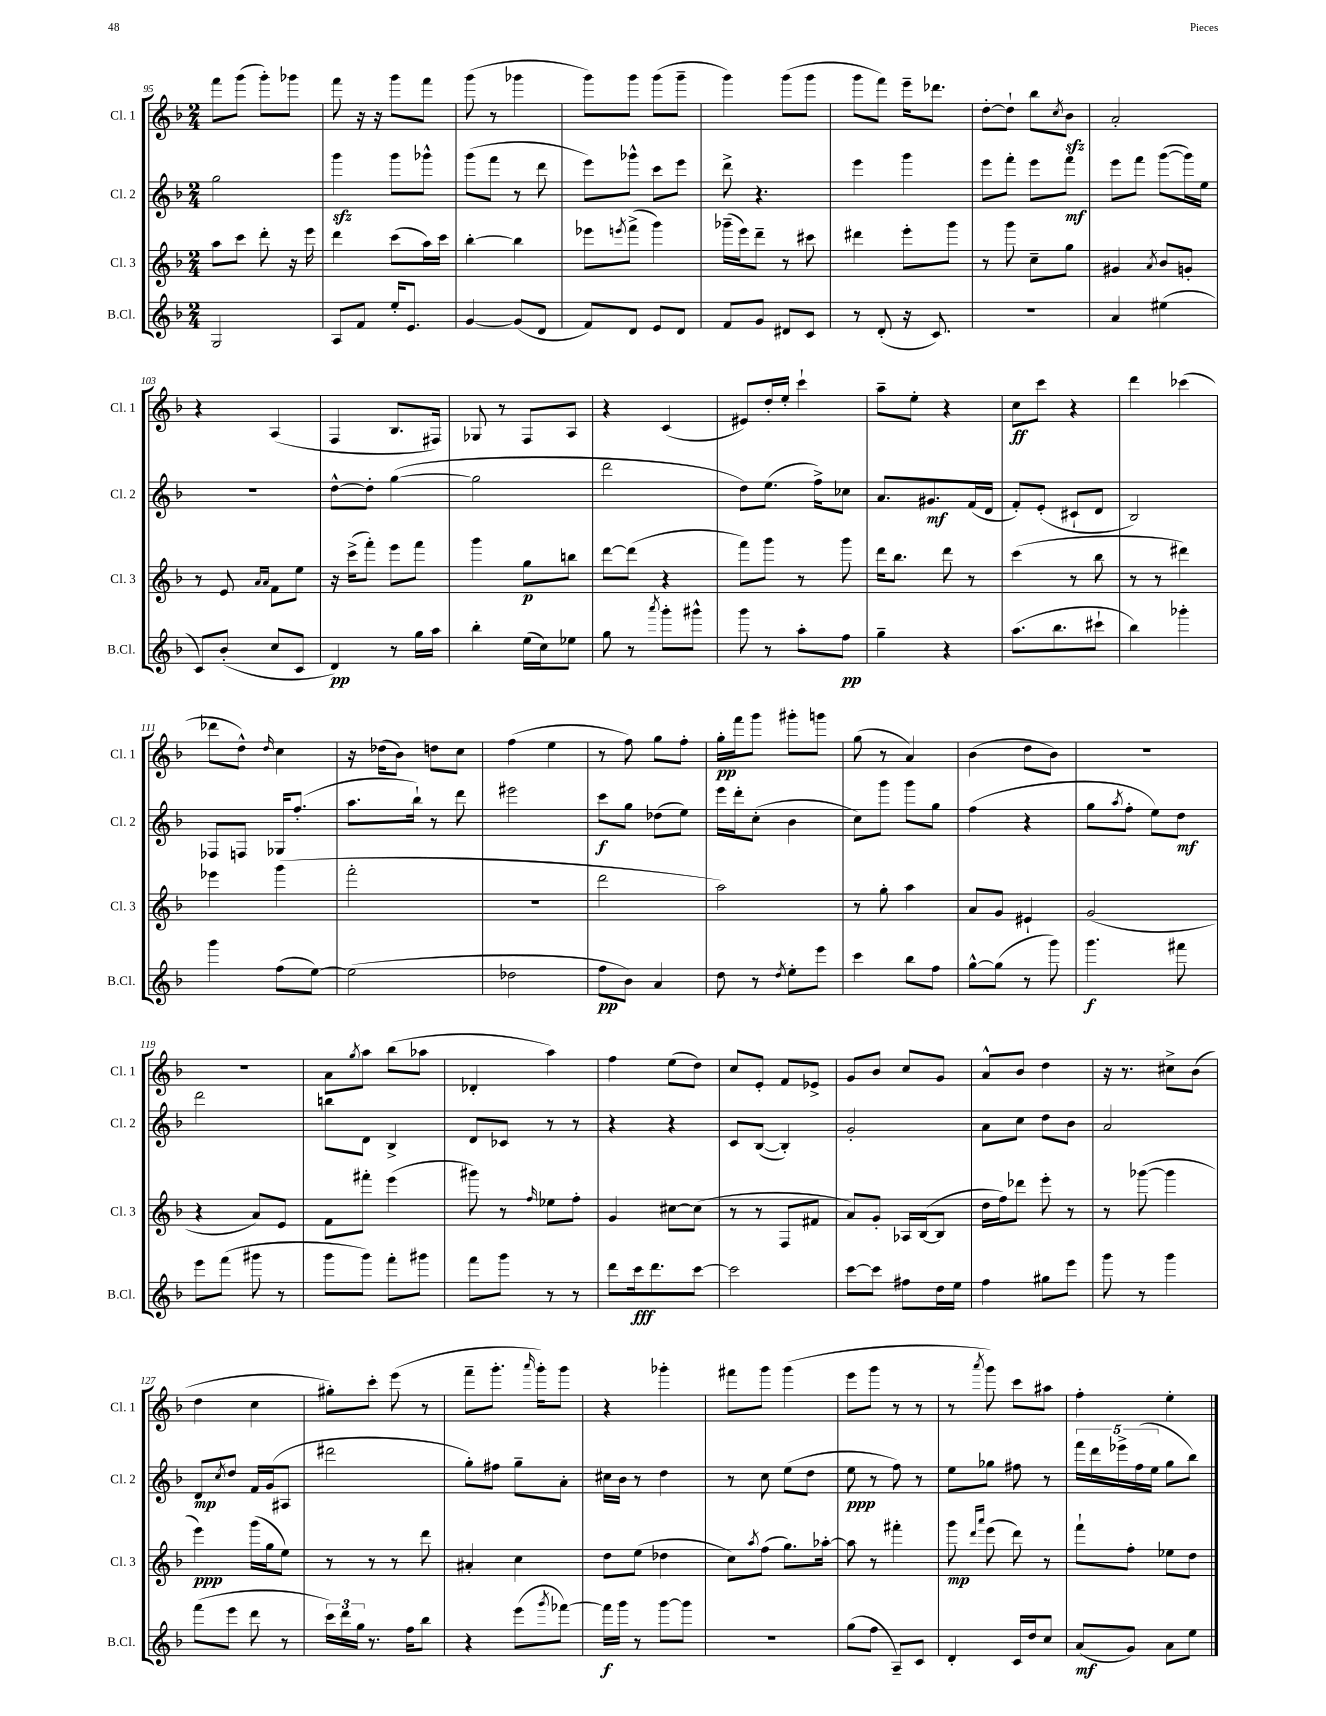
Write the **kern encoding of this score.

**kern	**kern	**kern	**kern
*staff4	*staff3	*staff2	*staff1
*clefG2	*clefG2	*clefG2	*clefG2
*k[b-]	*k[b-]	*k[b-]	*k[b-]
*M2/4	*M2/4	*M2/4	*M2/4
2G	8aa	2gg	8fff
.	8ccc	.	(8ggg
.	8ddd'	.	8ggg')
.	16r	.	8ggg-
.	16eee	.	.
=	=	=	=
8A	4ddd	4ggg	8fff
8f	.	.	16r
.	.	.	16r
16ee'	(8ccc	8ggg	8ggg
8.e	.	.	.
.	16aa)	8ggg-^^	8fff
.	16ccc	.	.
=	=	=	=
[4g	[4bb-'	(8ggg	(8ggg
.	.	8fff	8r
(8g]	4bb-]	8r	4ggg-
8d	.	8ddd	.
=	=	=	=
8f)	8eee-	8eee)	8ggg)
.	8qeee	.	.
8d	(8fff^	8ggg-^^	8ggg
8e	4ggg)	8ccc	(8ggg
8d	.	8eee	8ggg~
=	=	=	=
8f	(16ggg-~	8ddd^	4ggg)
.	16eee)	.	.
8g	8ddd~	4.r	.
8d#	8r	.	(8ggg
8c	8ccc#	.	8ggg
=	=	=	=
8r	4ddd#	4eee	8ggg
(8d'	.	.	8fff)
16r	8eee'	4ggg	16eee~
8.c)	.	.	8.ddd-
.	8ggg	.	.
=	=	=	=
2r	8r	8eee	[8dd'
.	8ggg	8fff'	8dd`]
.	8cc~	8eee	8bb-
.	.	.	8qcc
.	8gg	8fff	8b-
=	=	=	=
4a	4g#	8eee	2a'
.	.	8fff	.
.	8qa	.	.
(4ee#	8b-	([8ggg	.
.	8g'	16ggg])	.
.	.	16ee	.
=	=	=	=
8c)	8r	2r	4r
(8b-'	8e	.	.
.	16qqa	.	.
.	16qqa	.	.
8cc	8f	.	(4A
8c	8ee	.	.
=	=	=	=
4d)	16r	[8dd^^	4F
.	(16ccc^	.	.
.	8fff')	8dd']	.
8r	8eee	([4gg	8.B-
16gg	8fff	.	.
16aa	.	.	16F#)
=	=	=	=
4bb-'	4ggg	2gg]	8G-
.	.	.	8r
(16ee	8gg	.	8F
16cc)	.	.	.
8ee-	8bb	.	8A
=	=	=	=
8gg	[8ddd	2ddd	4r
8r	(8ddd]	.	.
8qaaa	.	.	.
8ggg'	4r	.	(4c
8ggg#^^	.	.	.
=	=	=	=
8ggg	8fff)	8dd)	8e#)
8r	8ggg	(8.ee	16dd'
.	.	.	16ee'
8aa'	8r	.	4ccc`
.	.	16ff^)	.
8ff	8ggg	8cc-	.
=	=	=	=
4gg~	16ddd	8.a	8aa~
.	8.bb-	.	.
.	.	.	8ee'
.	.	8.g#	.
4r	8ddd	.	4r
.	8r	(16f	.
.	.	16d	.
=	=	=	=
(8.aa	(4ccc	8f')	8cc
.	.	(8e'	8ccc
8.bb-	.	.	.
.	8r	8c#`	4r
8ccc#`	8bb-	8d	.
=	=	=	=
4bb-)	8r	2B-)	4ddd
.	8r	.	.
4ggg-'	4ddd#)	.	(4ccc-
=	=	=	=
4ggg	4eee-	8F-	8ddd-
.	.	8F	8dd^^)
.	.	.	16qqdd
(8ff	(4ggg	16G-	4cc
.	.	(8.ff'	.
[8ee)	.	.	.
=	=	=	=
(2ee]	2fff'	8.aa	16r
.	.	.	(16dd-
.	.	.	8b-)
.	.	16bb-`)	.
.	.	8r	8dd
.	.	8ddd	8cc
=	=	=	=
2dd-	2r	2eee#	(4ff
.	.	.	4ee
=	=	=	=
8ff	2ddd	8ccc	8r
8b-)	.	8gg	8ff)
4a	.	(8dd-	8gg
.	.	8ee)	8ff'
=	=	=	=
8dd	2aa)	16eee	16gg'
.	.	16ddd'	16fff
8r	.	(8cc'	8ggg
8qdd	.	.	.
8ee'	.	4b-	8ggg#'
8eee	.	.	8ggg
=	=	=	=
4ccc	8r	8cc)	(8gg
.	8gg'	8ggg	8r
8bb-	4aa	8ggg	4a)
8ff	.	8gg	.
=	=	=	=
[8gg^^	8a	(4ff	(4b-
(8gg]	8g	.	.
8r	4e#`	4r	8dd
8ggg)	.	.	8b-)
=	=	=	=
4.ggg	(2g	8gg	2r
.	.	8qaa	.
.	.	8ff'	.
.	.	8ee)	.
8fff#	.	8dd	.
=	=	=	=
8eee	4r	2ddd	2r
(8fff	.	.	.
8ggg#	8a)	.	.
8r	8e	.	.
=	=	=	=
8ggg	8f	8bb	8a
.	.	.	8qgg
8ggg)	8fff#'	8d	8aa
8fff'	(4eee	4B-^	(8bb-
8ggg#	.	.	8aa-
=	=	=	=
8fff	8ggg#)	8d	4d-'
8ggg	8r	8c-	.
.	16qqff	.	.
8r	8ee-	8r	4aa)
8r	8ff'	8r	.
=	=	=	=
8ddd	4g	4r	4ff
16ccc	.	.	.
8.ddd	.	.	.
.	[8cc#	4r	(8ee
[8ccc	(8cc#]	.	8dd)
=	=	=	=
2ccc]	8r	8c	8cc
.	8r	([8B-	8e'
.	8F	4B-'])	8f
.	8f#	.	8e-^
=	=	=	=
[8ccc	8a)	2g'	8g
8ccc]	8g'	.	8b-
8ff#	16A-	.	8cc
.	([16B-	.	.
16dd	8B-]	.	8g
16ee	.	.	.
=	=	=	=
4ff	16dd	8a	8a^^
.	16ff)	.	.
.	8ddd-	8cc	8b-
8gg#	8eee'	8dd	4dd
8eee	8r	8b-	.
=	=	=	=
8ggg	8r	2a	16r
.	.	.	8.r
8r	([8ggg-	.	.
4ggg	4ggg-]	.	8cc#^
.	.	.	(8b-
=	=	=	=
(8fff	4eee)	8d	4dd
.	.	8qcc	.
8eee	.	8dd	.
8ddd	(16ggg	16f	4cc
.	16gg	(16g	.
8r	8ee)	8A#	.
=	=	=	=
24ccc)	8r	2ddd#	8gg#')
24ddd	.	.	.
24gg	.	.	.
8.r	8r	.	8ccc'
.	8r	.	(8eee
16ff	.	.	.
8bb-	8ddd	.	8r
=	=	=	=
4r	4a#'	8gg')	8fff~
.	.	8ff#	8.ggg'
(8eee	4cc	8gg~	.
.	.	.	16qqaaa
.	.	.	16ggg')
8qggg	.	.	.
[8fff-)	.	8a'	8ggg
=	=	=	=
16fff-]	8dd	16cc#	4r
16ggg	.	16b-	.
8r	(8ee	8r	.
[8ggg	4dd-	4dd	4ggg-'
8ggg]	.	.	.
=	=	=	=
2r	8cc)	8r	8fff#
.	8qaa	.	.
.	(8ff	8cc	8ggg
.	8.gg)	(8ee	(4ggg
.	.	8dd	.
.	[16aa-'	.	.
=	=	=	=
(8gg	8aa-]	8ee	8eee
8ff	8r	8r	8ggg
8A~)	4fff#'	8ff)	8r
8c	.	8r	8r
=	=	=	=
4d'	8ggg	8ee	8r
.	16qqddd	.	.
.	16qqaaa	.	8qaaa
.	(8eee	8gg-	8ggg)
16c	8ddd)	8ff#	8ccc
16dd	.	.	.
8cc	8r	8r	8aa#
=	=	=	=
(8a	8fff`	20fff	4ff'
.	.	20ddd	.
.	.	20eee-^	.
8g)	8ff'	.	.
.	.	(20ff	.
.	.	20ee	.
8a	8ee-	8gg	4ee'
8ee	8dd	8bb-)	.
==	==	==	==
*-	*-	*-	*-
